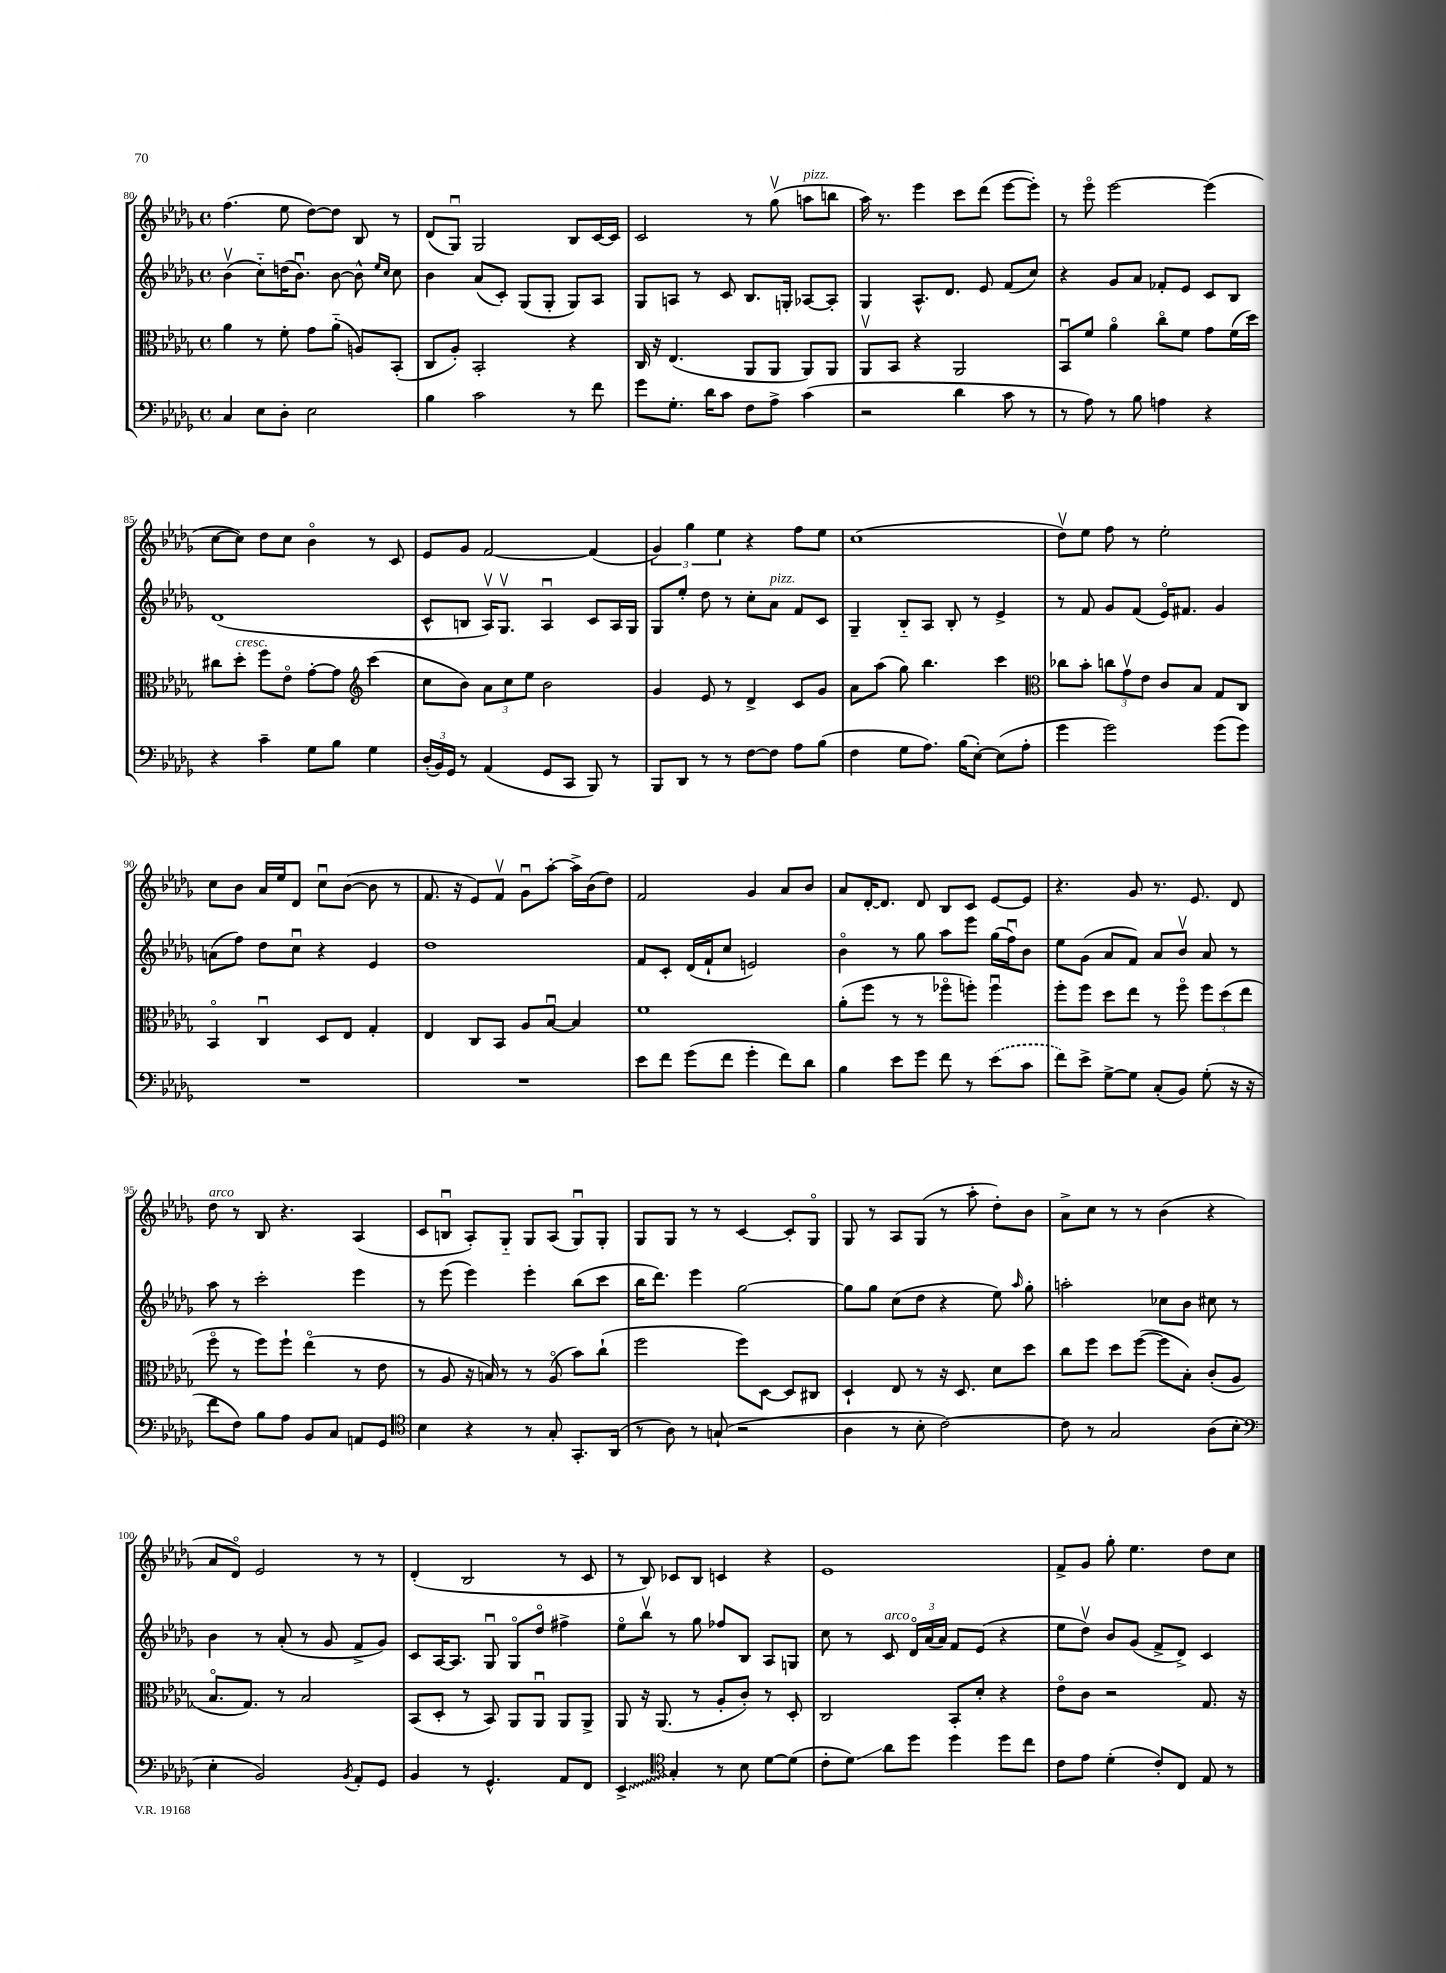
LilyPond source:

<<
\new StaffGroup <<
\new Staff = "s0" {
    \clef treble \key des \major \defaultTimeSignature \time 4/4
    \autoBeamOff f''4.( ees''8 des''8[~) des''8] bes8 r8 |
    des'8[( ges8]\downbow) ges2 bes8[ c'16~ c'16] |
    c'2 r8 ges''8\upbow( a''8[^\markup { \italic "pizz." } b''8] |
    aes''16) r8. ees'''4 c'''8[ des'''8]( ees'''8[~ ees'''8]-.) |
    r8 ees'''8\flageolet ees'''2~ ees'''4( |
    c''8[~ c''8]) des''8[ c''8] bes'4\flageolet r8 c'8 |
    ees'8[ ges'8] f'2~ f'4( |
    \tuplet 3/2 { ges'4) ges''4 ees''4 } r4 f''8[ ees''8] |
    c''1( |
    des''8[\upbow) ees''8] f''8 r8 ees''2-. |
    c''8[ bes'8] aes'16[ ees''16 des'8] c''8[\downbow bes'8]~( bes'8 r8 |
    f'8. r16 ees'8[) f'8]\upbow ges'8[\downbow aes''8]~-. aes''16[-> bes'16( des''8]) |
    f'2 ges'4 aes'8[ bes'8] |
    aes'8[ des'16~-. des'8.] des'8 bes8[ c'8] ees'8[~ ees'8] |
    r4. ges'8 r8. ees'8. des'8 |
    des''8^\markup { \italic "arco" } r8 bes8 r4. aes4( |
    c'8[ b8]\downbow aes8[-.) ges8]-_ ges8[ aes8]( ges8[\downbow) ges8]-. |
    ges8[ ges8] r8 r8 c'4~ c'8[-. ges8]\flageolet |
    ges8 r8 aes8[ ges8]( r8 aes''8-. des''8[-.) bes'8] |
    aes'8[-> c''8] r8 r8 bes'4( r4 |
    aes'8[ des'8]\flageolet) ees'2 r8 r8 |
    des'4-.( bes2 r8 c'8 |
    r8 bes8) ces'8[ bes8] c'4 r4 |
    ees'1 |
    f'8[-> ges'8] ges''8-. ees''4. des''8[ c''8] \bar "|." |
}
\new Staff = "s1" {
    \clef treble \key des \major \defaultTimeSignature \time 4/4
    \autoBeamOff bes'4\upbow( c''8[-_) d''16( bes'8.]\downbow) bes'8~ bes'8-^ \grace { ees''16[ c''16] } c''8 |
    bes'4 aes'8[( c'8]-.) ges8[( ges8]-. ges8[) aes8] |
    ges8[ a8] r8 c'8 bes8.[ g16]-. aes8[~ aes8]-. |
    ges4 aes8.[-^ des'8.] ees'8 f'8[( c''8]) |
    r4 ges'8[ aes'8] fes'8[-. ees'8] c'8[ bes8] |
    des'1( |
    c'8[-^ b8] aes16[\upbow) ges8.]\upbow aes4\downbow c'8[ aes16 ges16] |
    ges8[ ees''8]-. des''8 r8 c''8[-. aes'8]^\markup { \italic "pizz." } f'8[ c'8] |
    ges4-- bes8[-_ aes8] bes8-. r8 ees'4-> |
    r8 f'8 ges'8[ f'8]( ees'16[\flageolet) fis'8.] ges'4 |
    a'8[( f''8]) des''8[ c''8]\downbow r4 ees'4 |
    des''1 |
    f'8[ c'8]-. des'16[( f'16-! c''8] e'2) |
    bes'4\flageolet r8 ges''8 aes''8[ ees'''8] ges''16[( f''16\downbow) bes'8] |
    ees''8[ ges'8]( aes'8[ f'8]) aes'8[ bes'8]\upbow aes'8 r8 |
    aes''8 r8 c'''2-. ees'''4 |
    r8 ees'''8( ees'''4) ees'''4-. bes''8[( c'''8] |
    bes''16[ des'''8.]) ees'''4 ges''2~ |
    ges''8[ ges''8] c''8[( des''8] r4 ees''8) \grace { aes''16 } ges''8-. |
    a''2-. ces''8[ bes'8] cis''8 r8 |
    bes'4 r8 aes'8-.( r8 ges'8 f'8[-> ges'8]) |
    c'8[ aes16~ aes8.] ges8\downbow ges8[\flageolet des''8]\flageolet fis''4-> |
    ees''8[\flageolet bes''8]\upbow r8 ges''8 fes''8[ bes8] aes8[ g8] |
    c''8 r8 c'8^\markup { \italic "arco" } \tuplet 3/2 { des'16[\flageolet aes'16( aes'16]) } f'8[ ees'8]( r4 |
    ees''8[ des''8]\upbow) bes'8[ ges'8]( f'8[-> des'8]->) c'4 \bar "|." |
}
\new Staff = "s2" {
    \clef alto \key des \major \defaultTimeSignature \time 4/4
    \autoBeamOff aes'4 r8 f'8-. ges'8[ aes'8]-_( a8[) bes,8]-.( |
    c8[ aes8]-.) bes,2-. r4 |
    c16 r16 ees4.( aes,8[ aes,8] aes,8[) aes,8] |
    aes,8[\upbow bes,8] r4 aes,2 |
    bes,8[\downbow f'8] aes'4\flageolet c''8[\flageolet f'8] ges'8[ f'16( des''16]) |
    cis''8[ des''8]-.^\markup { \italic "cresc." } f''8[ ees'8]\flageolet ges'8[~-. ges'8] \clef treble c'''4( |
    c''8[ bes'8]) \tuplet 3/2 { aes'8[ c''8 ees''8] } bes'2 |
    ges'4 ees'8 r8 des'4-> c'8[ ges'8] |
    aes'8[ aes''8]( ges''8) bes''4. c'''4 |
    \clef alto ces''8[ bes'8]-. \tuplet 3/2 { c''8[ ges'8\upbow ees'8] } c'8[ bes8] ges8[ c8] |
    bes,4\flageolet c4\downbow des8[ ees8] ges4-. |
    ees4 c8[ bes,8] aes8[ bes8]~\downbow bes4 |
    f'1 |
    aes'8[-.( f''8] r8 r8 fes''8[\flageolet f''8]-.) f''4\downbow |
    f''8[-. f''8] des''8[ ees''8] r8 f''8\flageolet \tuplet 3/2 { f''8[ des''8( ees''8] } |
    f''8\flageolet r8 f''8[) f''8]-! ees''4\flageolet( r8 ees'8 |
    r8 aes8 r16 b16) r8 r8 aes8\flageolet( bes'8[) c''8]-!( |
    f''2 f''8[) des8]~ des8[ cis8] |
    des4-! ees8 r8 r16 des8. des'8[ des''8] |
    c''8[ f''8] des''8[ f''8]~( f''8[ bes8]-.) c'8[-.( aes8] |
    bes8.[\flageolet ges8.]) r8 bes2 |
    bes,8[( des8]-. r8 bes,8) aes,8[ aes,8]\downbow aes,8[ aes,8]-> |
    aes,8 r16 aes,8.( r8 aes8[-. c'8]-.) r8 des8-. |
    c2 bes,8[-. des'8]-. r4 |
    ees'8[\flageolet c'8] r2 ges8. r16 \bar "|." |
}
\new Staff = "s3" {
    \clef bass \key des \major \defaultTimeSignature \time 4/4
    \autoBeamOff c4 ees8[ des8]-. ees2 |
    bes4 c'2 r8 f'8 |
    ges'8[ ges8.]-. des'16[ c'8] f8[ aes8]-> c'4( |
    r2 des'4 c'8 r8 |
    r8 aes8) r8 bes8 a4 r4 |
    r4 c'4-- ges8[ bes8] ges4 |
    \tuplet 3/2 { des16[-.( bes,16) ges,16] } r8 aes,4( ges,8[ c,8] bes,,8) r8 |
    bes,,8[ des,8] r8 r8 f8[~ f8] aes8[ bes8]( |
    f4 ges8[ aes8.]) bes16[( ees8]~-.) ees8[( aes8]-. |
    ges'4 ges'2) ges'8[( ges'8]) |
    R1 |
    R1 |
    ees'8[ f'8] ges'8[( f'8] ges'4-. f'8[) des'8] |
    bes4 ees'8[ ges'8] f'8 r8 \once \slurDashed ees'8[( c'8] |
    f'8[) ees'8]-> ges8[~-> ges8] c8[-.( bes,8]) ges8-.( r16 r16 |
    f'8[ f8]) bes8[ aes8] bes,8[ c8] a,8[ ges,8] |
    \clef tenor bes4 r4 r8 ges8-. ges,8.[-. aes,16]( |
    r8 aes8) r8 g8-!( r2 |
    aes4 r8 bes8-. c'2~) |
    c'8 r8 ges2 aes8[( bes8]-. |
    \clef bass ees4-. bes,2) \acciaccatura { bes,8 } aes,8[-. ges,8] |
    bes,4 r8 ges,4.-^ aes,8[ f,8] |
    \once \override Glissando.style = #'zigzag ees,4->\glissando \clef tenor ges4-. r8 bes8 des'8[~ des'8]( |
    c'8[-. des'8]\glissando) aes'8[ des''8] des''4 des''8[ c''8] |
    c'8[ ees'8] des'4-.( c'8[-.) c8] ees8 r8 \bar "|." |
}
>>
>>
\layout { \context { \Score currentBarNumber = #80 } }
